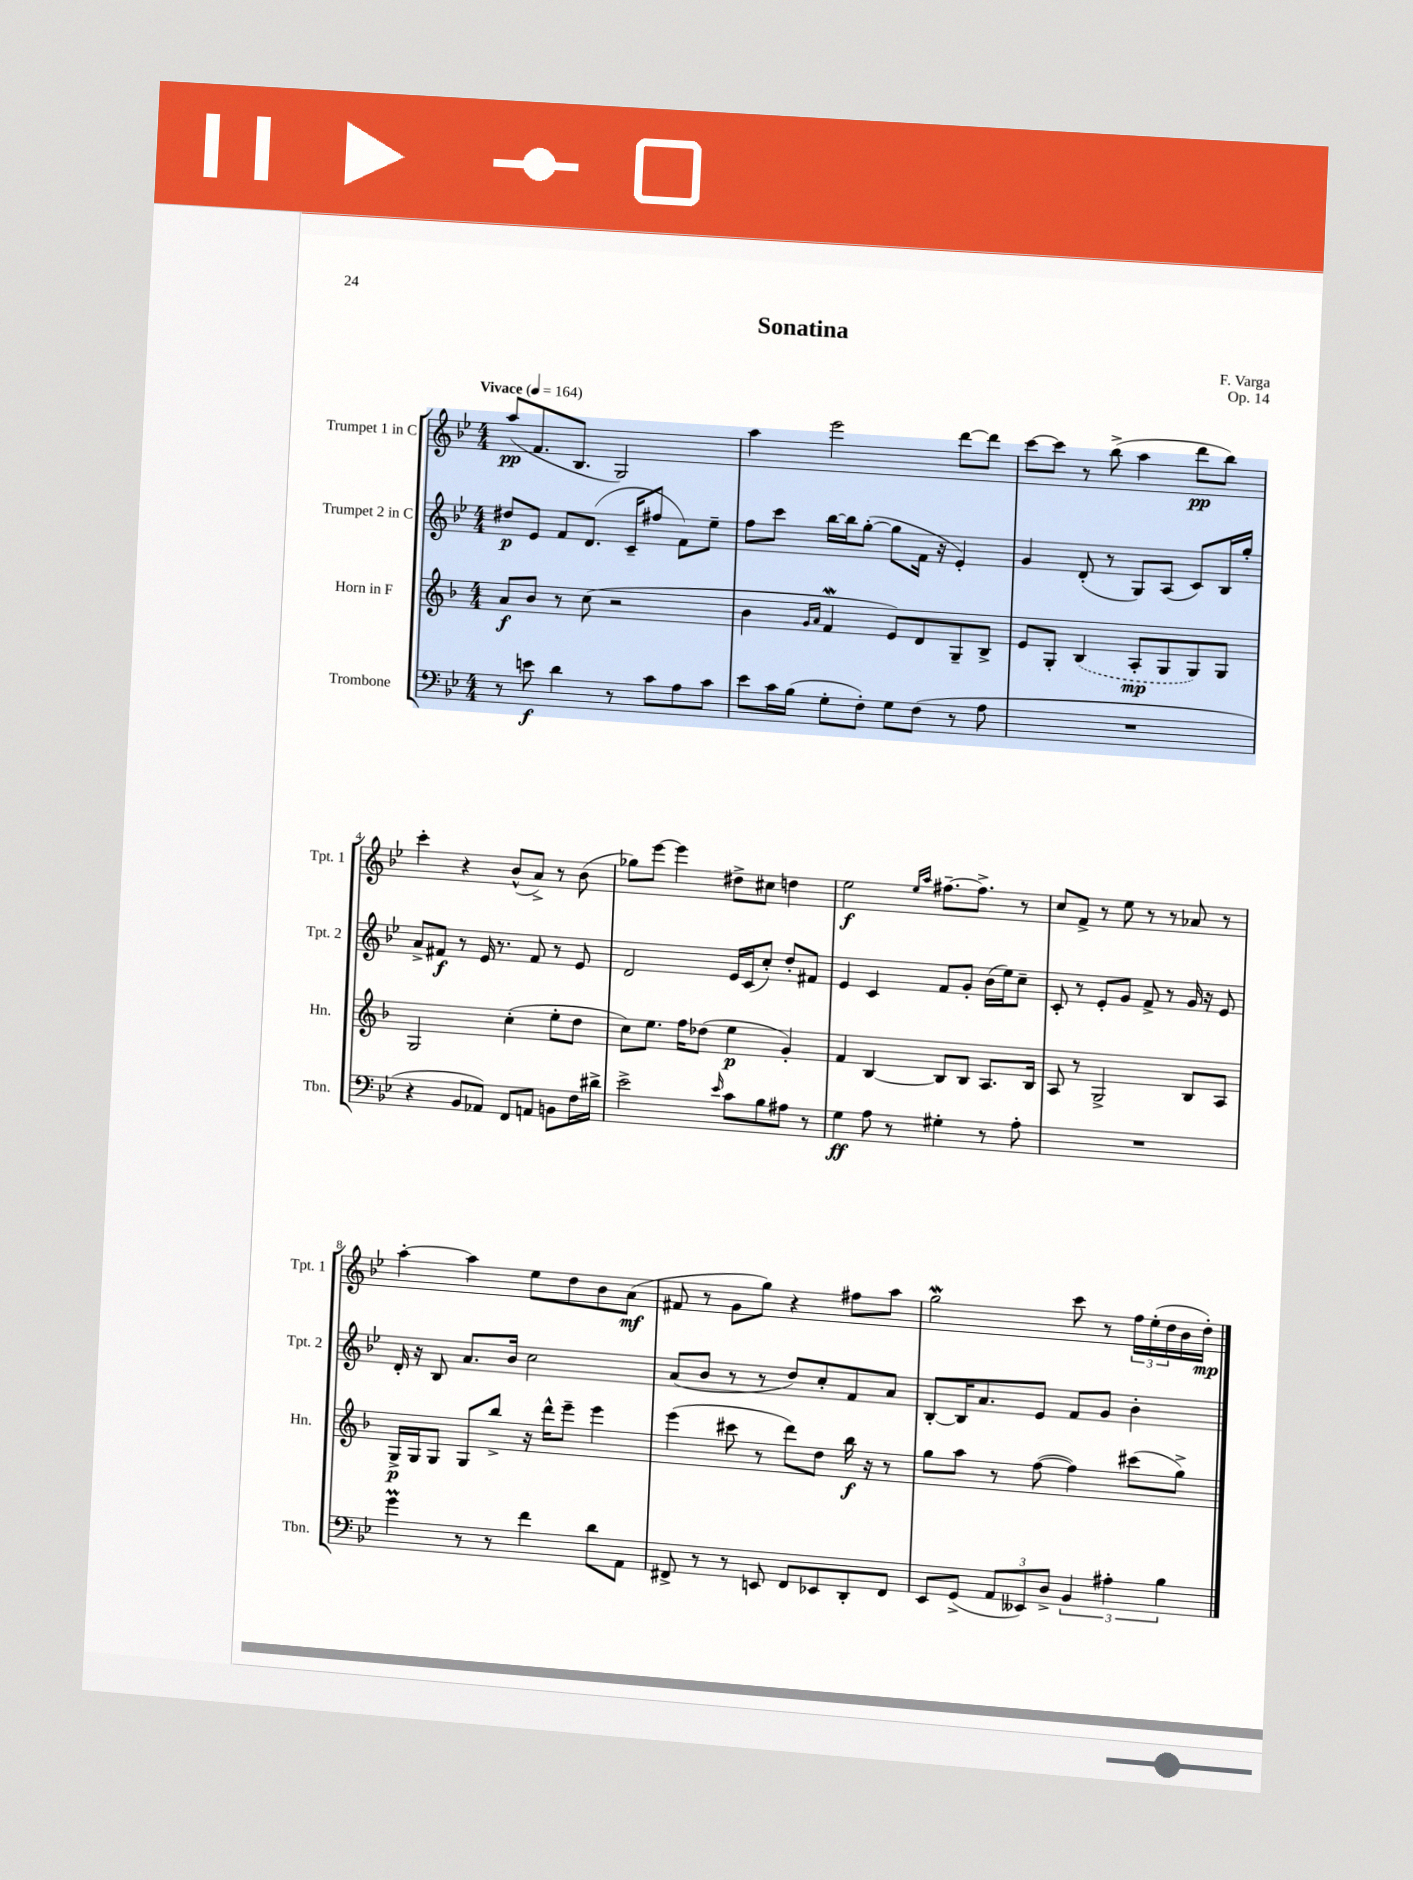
\header { title = "Sonatina" composer = "F. Varga" opus = "Op. 14" }
<<
\new StaffGroup <<
\new Staff = "s0" \with { instrumentName = "Trumpet 1 in C" shortInstrumentName = "Tpt. 1" } {
    \clef treble \key bes \major \numericTimeSignature \time 4/4 \tempo "Vivace" 4 = 164
    a''8\pp( f'8. bes8. g2) |
    a''4 ees'''2 d'''8~ d'''8 |
    c'''8~ c'''8 r8 bes''8->( a''4 d'''8\pp bes''8) |
    c'''4-. r4 bes'8-^( a'8->) r8 bes'8( |
    ges''8) ees'''8~ ees'''4 dis''8-> cis''8 d''4 |
    ees''2\f \grace { ees''16 a''16 } fis''8.~-- fis''8.-> r8 |
    c''8 f'8-> r8 ees''8 r8 r8 aes'8 r8 |
    a''4~-. a''4 ees''8 d''8 bes'8 a'8\mf( |
    fis'8 r8 g'8 g''8) r4 fis''8 a''8 |
    g''2\mordent c'''8 r8 \tuplet 3/2 { f''16 ees''16-.( d''16 } bes'16 d''16-.\mp) \bar "|." |
}
\new Staff = "s1" \with { instrumentName = "Trumpet 2 in C" shortInstrumentName = "Tpt. 2" } {
    \clef treble \key bes \major \numericTimeSignature \time 4/4
    dis''8\p ees'8 f'8 d'8.( c'16-- fis''8 f'8) ees''8-- |
    f''8 c'''8 bes''16~ bes''16 g''8~-.( g''8 f'16 r16 ees'4-.) |
    g'4 d'8-.( r8 g8) a8( c'8) bes16 g''16-. |
    a'8-> fis'8\f r8 ees'16 r8. fis'8 r8 ees'8 |
    d'2 ees'16 c'16( c''8-.) d''8-. fis'8 |
    ees'4 c'4 f'8 g'8-. bes'16( ees''16) c''8-- |
    c'8-. r8 ees'8-. g'8 f'8-> r8 g'16 r16 ees'8 |
    d'16-. r16 bes8 a'8. bes'16 c''2 |
    a'8( bes'8 r8 r8 d''8) c''8-. f'8 a'8 |
    bes8~-. bes16 a'8. ees'8 f'8 g'8 bes'4-. \bar "|." |
}
\new Staff = "s2" \with { instrumentName = "Horn in F" shortInstrumentName = "Hn." } {
    \clef treble \key f \major \numericTimeSignature \time 4/4
    a'8\f bes'8 r8 c''8( r2 |
    bes'4 \grace { g'16 a'16 } f'4\mordent e'8) d'8 g8-- bes8-> |
    e'8 g8-. \once \slurDashed bes4( a8-.\mp g8 g8) g8 |
    g2 c''4-.( e''8-. d''8 |
    c''8) e''8. f''16 des''8( e''4\p g'4-.) |
    f'4 bes4~ bes8 bes8 a8. bes16 |
    a8 r8 g2-> bes8 a8 |
    g16->\p g16 g8 g8 bes''8-> r16 d'''16-^ e'''8-- e'''4 |
    e'''4( cis'''8 r8 d'''8) d''8 bes''16\f r16 r8 |
    g''8 a''8 r8 f''8~( f''4) cis'''8( g''8->) \bar "|." |
}
\new Staff = "s3" \with { instrumentName = "Trombone" shortInstrumentName = "Tbn." } {
    \clef bass \key bes \major \numericTimeSignature \time 4/4
    r8 e'8\f d'4 r8 c'8 a8 c'8 |
    ees'8 c'16 bes16( g8-. f8-.) g8 f8( r8 a8 |
    R1 |
    r4 bes,8 aes,8) f,8 a,8 b,8 f16 dis'16-> |
    ees'2-> \grace { ees'16 } c'8 bes8 ais8 r8 |
    g4\ff a8 r8 gis4-. r8 a8-. |
    R1 |
    g'4\prall r8 r8 f'4 d'8 a,8 |
    fis,8-> r8 r8 e,8 fis,8 ees,8 d,8-. fis,8 |
    ees,8 g,8->( \tuplet 3/2 { a,8 eeses,8) d8-> } \tuplet 3/2 { bes,4 ais4-. bes4 } \bar "|." |
}
>>
>>
